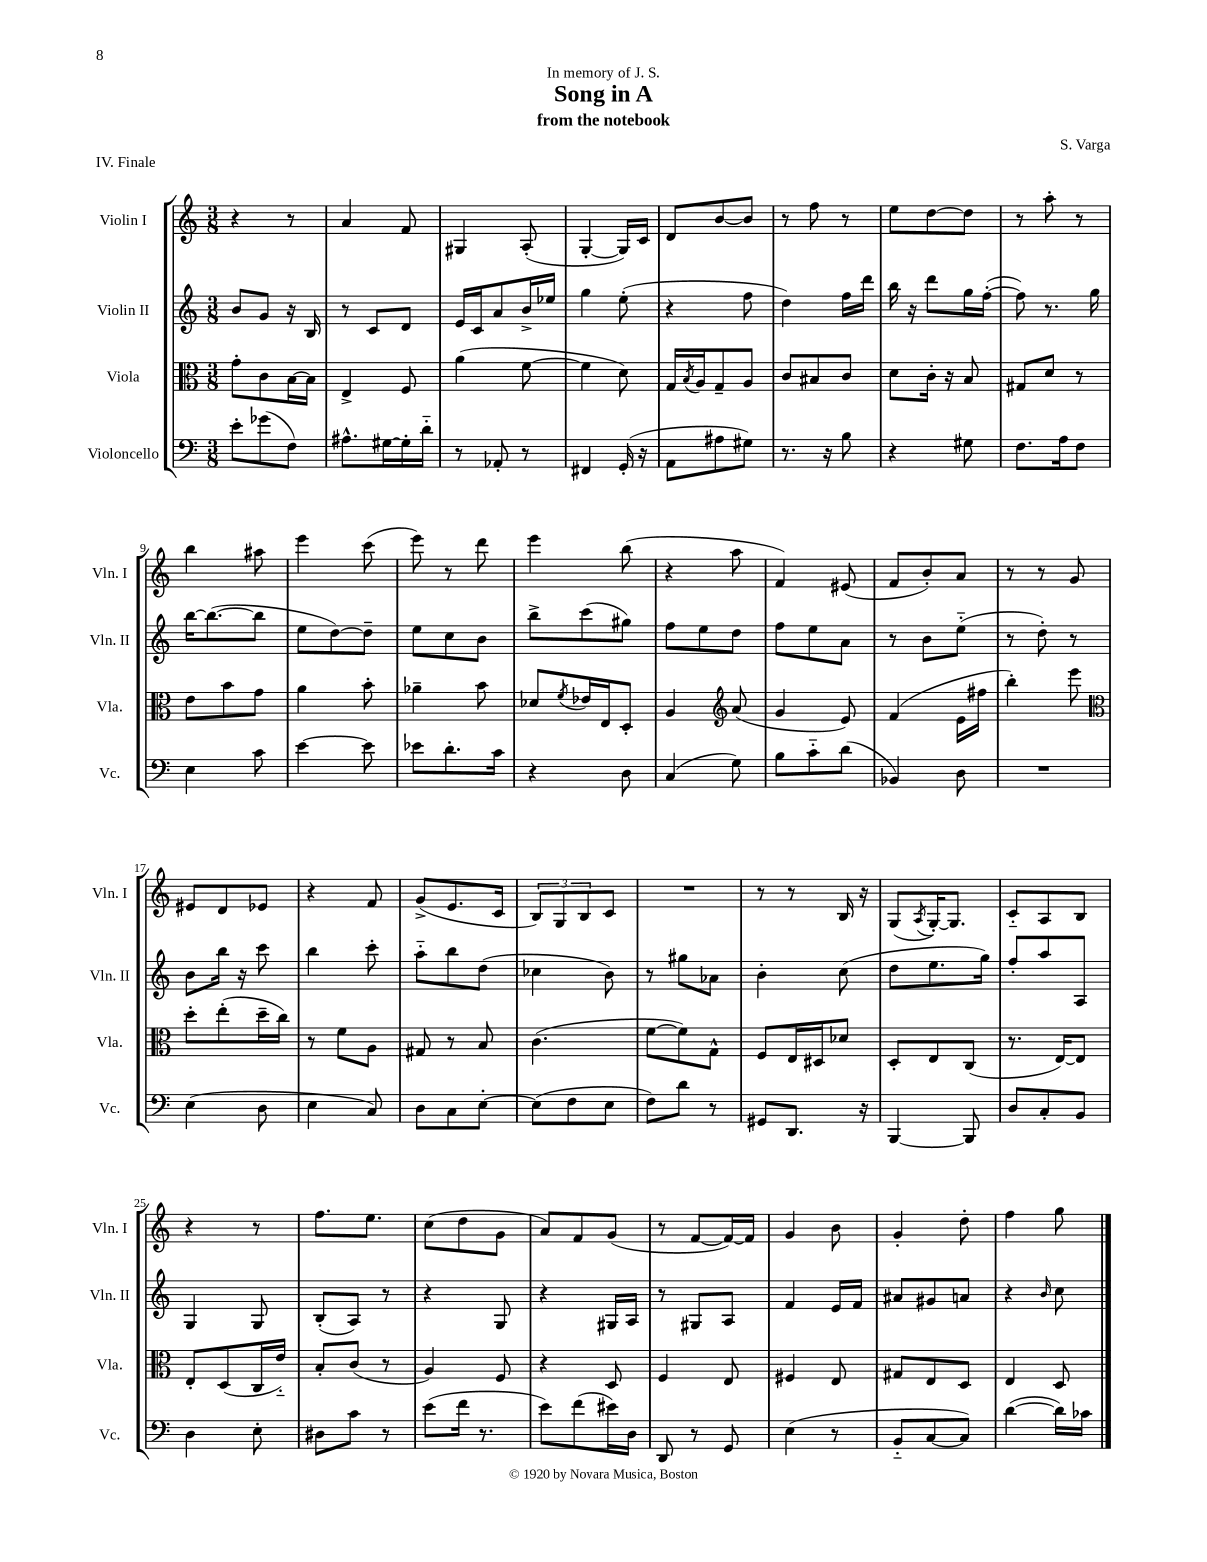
\header { title = "Song in A" composer = "S. Varga" subtitle = "from the notebook" dedication = "In memory of J. S." piece = "IV. Finale" }
<<
\new StaffGroup <<
\new Staff = "s0" \with { instrumentName = "Violin I" shortInstrumentName = "Vln. I" } {
    \clef treble \key c \major \numericTimeSignature \time 3/8
    r4 r8 |
    a'4 f'8 |
    gis4 a8-.( |
    g4~-. g16) c'16 |
    d'8 b'8~ b'8 |
    r8 f''8 r8 |
    e''8 d''8~ d''8 |
    r8 a''8-. r8 |
    b''4 ais''8 |
    e'''4 c'''8( |
    e'''8) r8 d'''8 |
    e'''4 b''8( |
    r4 a''8 |
    f'4) eis'8( |
    f'8 b'8-.) a'8 |
    r8 r8 g'8 |
    eis'8 d'8 ees'8 |
    r4 f'8 |
    g'8->( e'8. c'16 |
    \tuplet 3/2 { b8) g8 b8 } c'8 |
    R4. |
    r8 r8 b16 r16 |
    g8( \acciaccatura { a8 } g16~-.) g8. |
    c'8-_ a8 b8 |
    r4 r8 |
    f''8. e''8. |
    c''8( d''8 g'8 |
    a'8) f'8 g'8( |
    r8 f'8~ f'16~) f'16 |
    g'4 b'8 |
    g'4-. d''8-. |
    f''4 g''8 \bar "|." |
}
\new Staff = "s1" \with { instrumentName = "Violin II" shortInstrumentName = "Vln. II" } {
    \clef treble \key c \major \numericTimeSignature \time 3/8
    b'8 g'8 r16 b16 |
    r8 c'8 d'8 |
    e'16 c'16 a'8 b'16-> ees''16 |
    g''4 e''8-.( |
    r4 f''8 |
    d''4) f''16 d'''16 |
    b''16 r16 d'''8 g''16 f''16~-.( |
    f''8) r8. g''16 |
    b''16~ b''8.~( b''8 |
    e''8 d''8~) d''8-- |
    e''8 c''8 b'8 |
    b''8-> c'''8( gis''8) |
    f''8 e''8 d''8 |
    f''8 e''8 a'8 |
    r8 b'8 e''8-_( |
    r8 d''8-.) r8 |
    b'8 b''16 r16 c'''8 |
    b''4 c'''8-. |
    a''8-_ b''8 d''8( |
    ces''4 b'8) |
    r8 gis''8 aes'8 |
    b'4-. c''8( |
    d''8 e''8. g''16) |
    f''8-. a''8 a8 |
    g4 g8 |
    b8-.( a8) r8 |
    r4 g8 |
    r4 gis16 a16 |
    r8 gis8 a8 |
    f'4 e'16 f'16 |
    ais'8 gis'8 a'8 |
    r4 \grace { b'16 } c''8 \bar "|." |
}
\new Staff = "s2" \with { instrumentName = "Viola" shortInstrumentName = "Vla." } {
    \clef alto \key c \major \numericTimeSignature \time 3/8
    g'8-. c'8 b16~ b16 |
    e4-> f8 |
    a'4( f'8~ |
    f'4 d'8) |
    g16 \acciaccatura { b8 } a16 g8-- a8 |
    c'8 bis8 c'8 |
    d'8 c'16-. r16 b8 |
    gis8 d'8 r8 |
    e'8 b'8 g'8 |
    a'4 b'8-. |
    aes'4-- b'8 |
    des'8 \acciaccatura { f'8 } ees'16 e16 d8-. |
    a4 \clef treble a'8( |
    g'4 e'8) |
    f'4( e'16 fis''16 |
    b''4-.) e'''8 |
    \clef alto d''8-. e''8-.( d''16-- c''16) |
    r8 f'8 a8 |
    gis8 r8 b8 |
    c'4.( |
    f'8~ f'8) g8-^ |
    f8 e16 dis16 des'8 |
    d8-. e8 c8( |
    r8. e16~) e8 |
    e8-. d8( c16 e'16-_) |
    b8-. c'8( r8 |
    a4) f8 |
    r4 d8 |
    f4 e8 |
    fis4 e8 |
    gis8 e8 d8 |
    e4 d8 \bar "|." |
}
\new Staff = "s3" \with { instrumentName = "Violoncello" shortInstrumentName = "Vc." } {
    \clef bass \key c \major \numericTimeSignature \time 3/8
    e'8-. ges'8( f8) |
    ais8.-^ gis16~ gis16-. d'16-_ |
    r8 aes,8-. r8 |
    fis,4 g,16-.( r16 |
    a,8 ais8 gis8) |
    r8. r16 b8 |
    r4 gis8 |
    f8. a16 f8 |
    e4 c'8 |
    e'4~ e'8 |
    ees'8 d'8.-. c'16 |
    r4 d8 |
    c4( g8) |
    b8 c'8-_ d'8( |
    bes,4) d8 |
    R4. |
    e4( d8 |
    e4 c8) |
    d8 c8 e8~-. |
    e8( f8 e8 |
    f8) d'8 r8 |
    gis,8 d,8. r16 |
    b,,4~ b,,8 |
    d8 c8-. b,8 |
    d4 e8-. |
    dis8 c'8 r8 |
    e'8( f'16 r8. |
    e'8) f'8( eis'16) d16 |
    d,8 r8 g,8 |
    e4( r8 |
    b,8-_ c8~ c8) |
    d'4~( d'16) ces'16 \bar "|." |
}
>>
>>
